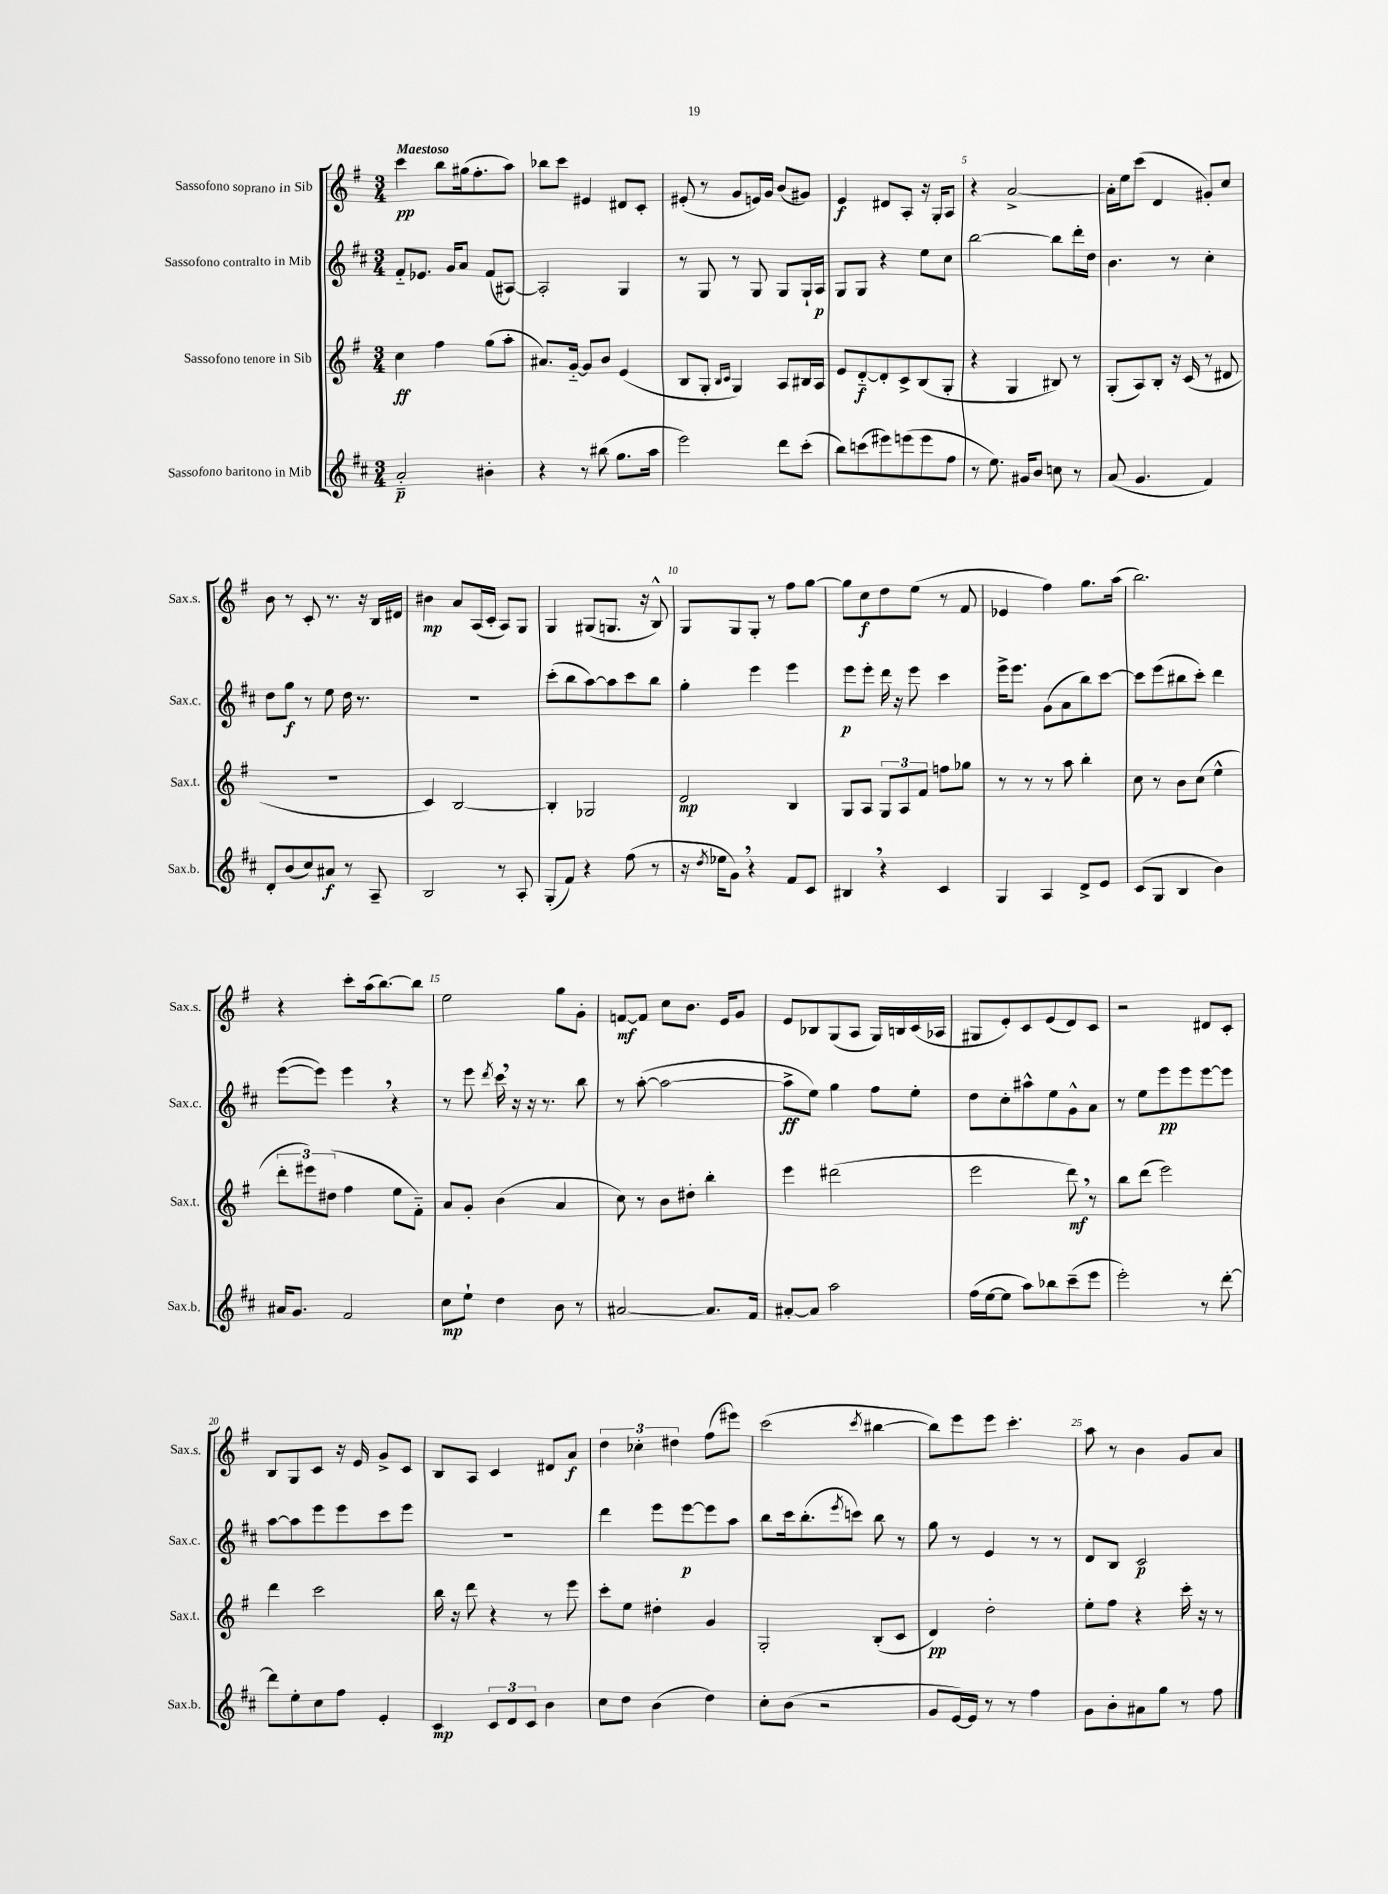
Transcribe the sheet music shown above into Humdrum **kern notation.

**kern	**kern	**kern	**kern
*staff4	*staff3	*staff2	*staff1
*clefG2	*clefG2	*clefG2	*clefG2
*k[f#c#]	*k[f#]	*k[f#c#]	*k[f#]
*M3/4	*M3/4	*M3/4	*M3/4
2a'~	4cc	8f#'~	4ccc
.	.	8.e-	.
.	4ff#	.	8bb
.	.	16g	.
.	.	8a	(16gg#
.	.	.	8.ff#'
4b#'	(8gg	(8f#	.
.	8aa'	[8A#)	8aa)
=	=	=	=
4r	8.a#)	2A#']	8bb-
.	.	.	8ccc
.	[16g'~	.	.
8r	8g]	.	4e#
(8bb#	8b	.	.
8.gg	(4e	4G	8d#
.	.	.	8c'
16aa	.	.	.
=	=	=	=
2eee)	8B	8r	(8e#'
.	8G'	8G	8r
.	16qqB	.	.
.	16qqc	.	.
.	4G)	8r	8g
.	.	8G	16e)
.	.	.	16g
8ddd	8A	8G	(8b
(8ccc#'	16B#	16G`	8g#)
.	16A	16A	.
=	=	=	=
8bb)	8e	8G	4e
(8ccc	[8d'~	8G	.
8eee#)	8d']	4r	8d#
(8eee	8c^	.	8A'
8eee	(8B	8ee	16r
.	.	.	16G'
8ff#	8G'	8cc#	8A
=	=	=	=
8r	4r	[2bb	4r
8.ee)	.	.	.
.	4G	.	[2a^
16g#	.	.	.
8b	.	.	.
8cc	8B#)	8bb]	.
8r	8r	16ddd'	.
.	.	16dd	.
=	=	=	=
(8a	(8G'	4.b	16a']
.	.	.	16ee
4.g	8A)	.	(8ccc
.	8B'	.	4d
.	16r	8r	.
.	(16c	.	.
4f#)	8r	4cc#'	8g#')
.	8d#	.	8cc
=	=	=	=
8d'	2.r	8dd	8b
(8b	.	8gg	8r
8cc#)	.	8r	8c'
8a#	.	8ee	8.r
8r	.	16dd	.
.	.	8.r	16r
8A~	.	.	16B
.	.	.	16d#
=	=	=	=
2B	4c)	2.r	4b#
.	[2B	.	8a
.	.	.	(16A
.	.	.	16c'
8r	.	.	8A)
8A'	.	.	8G
=	=	=	=
(8G'	4B']	(8ccc#'	4G
8f#)	.	8bb	.
4r	2G-	[8aa)	(8G#
.	.	8aa]	8.G
(8ff#	.	8ccc#	.
.	.	.	16r
8r	.	8bb	8B^^)
=	=	=	=
16r	2d	4gg'	8G
8qdd	.	.	.
16ee-	.	.	.
8g)	.	.	8G
4r	.	4eee	8G'
.	.	.	8r
8f#	4B	4eee	8ff#
8c#	.	.	[8gg
=	=	=	=
4B#	8G	8eee	8gg]
.	8A	8eee'	8cc
4r	12G	16ddd	8dd
.	.	16r	.
.	12A	.	.
.	.	8eee	(8ee
.	12f#	.	.
4c#	8ff	4ccc#	8r
.	8gg-	.	8f#
=	=	=	=
4G	8r	16eee^	4e-
.	.	8.eee	.
.	8r	.	.
4A	8r	(8g	4ff#)
.	8aa	8a	.
8d^	4bb'	8bb)	8.gg
8e	.	[8ccc#	.
.	.	.	(16aa
=	=	=	=
(8c#	8cc	8ccc#]	2.bb)
8G	8r	(8eee	.
4B	8b	8bb#	.
.	(8cc	8ccc#')	.
4b)	4ee^^	4ddd	.
=	=	=	=
16a#	12ddd'	([8eee	4r
8.g	.	.	.
.	12eee#)	.	.
.	.	8eee])	.
.	(12dd#	.	.
2f#	4ff#	4eee	8ccc'
.	.	.	(16aa
.	.	.	[8.bb)
.	8ee	4r	.
.	8f#'~)	.	8bb]
=	=	=	=
8cc#	8a	8r	2ee
8ee`	8g'	8eee	.
.	.	8qddd	.
4dd	(4b	16ccc#	.
.	.	16r	.
.	.	16r	.
.	.	8.r	.
8b	4a	.	8gg
8r	.	8bb	8g'
=	=	=	=
[2a#	8cc)	8r	[8f
.	8r	([8aa'	8f]
.	8b	2aa_	8cc
.	8dd#'	.	8.b
8.a#]	4bb'	.	.
.	.	.	16e
.	.	.	8g
16f#	.	.	.
=	=	=	=
[8a#'	4eee	8aa^]	8e
8a#]	.	8ee)	8B-
2aa	(2ddd#	4gg	(8G
.	.	.	8A
.	.	8ff#	16G)
.	.	.	16B
.	.	8ee'	(16c
.	.	.	16A-
=	=	=	=
(16ff#	2eee	8dd	8G#
[16ee	.	.	.
8ee]	.	8cc#'	8e')
8aa)	.	8aa#^^	8c
8bb-	.	8ee	(8e
(8ccc#~	8ddd)	8g^^	8d)
8eee	8r	8a	8c
=	=	=	=
2eee')	8bb	8r	2r
.	(8ddd	8ee	.
.	2eee)	8eee	.
.	.	8eee	.
8r	.	[8eee	8d#
[8ddd'	.	8eee]	8c'
=	=	=	=
8ddd]	4ddd	[8aa	8B
8ee'	.	8aa]	8G
8cc#	2ccc	8eee	8c
8ff#	.	8eee	16r
.	.	.	16e
4e'	.	8ccc#	8g^
.	.	8eee	8c
=	=	=	=
4c#	16bb	2.r	8B
.	16r	.	.
.	8ddd	.	8A
12c#	4r	.	4c
12d	.	.	.
12c#	.	.	.
4b	8r	.	8d#
.	8eee	.	8a
=	=	=	=
8cc#	8ccc'	4ddd	6dd
8dd	8ee	.	.
.	.	.	6cc-'
(4b	4dd#'	8eee	.
.	.	.	6dd#
.	.	[8eee	.
4dd)	4g	8eee]	(8ff#
.	.	8aa	8eee#)
=	=	=	=
8cc#'	2G'	8bb	(2ccc
(8b	.	16ccc#	.
.	.	(8.bb'	.
2r	.	.	.
.	.	8qeee	.
.	.	8ccc)	.
.	.	.	8qccc
.	(8B'	8bb	[4bb#
.	8c	8r	.
=	=	=	=
8g	4d)	8gg	8bb#])
[16e)	.	8r	8eee
16e]	.	.	.
8r	2dd'	4e	8eee
8r	.	.	4.ccc'
4ff#	.	8r	.
.	.	8r	.
=	=	=	=
8g	8ee'	8d	8aa
8b'	8ff#	8B	8r
8a#	4r	2c#	4b
8gg	.	.	.
8r	16ccc'	.	8g
.	16r	.	.
8ff#	8r	.	8a
==	==	==	==
*-	*-	*-	*-
